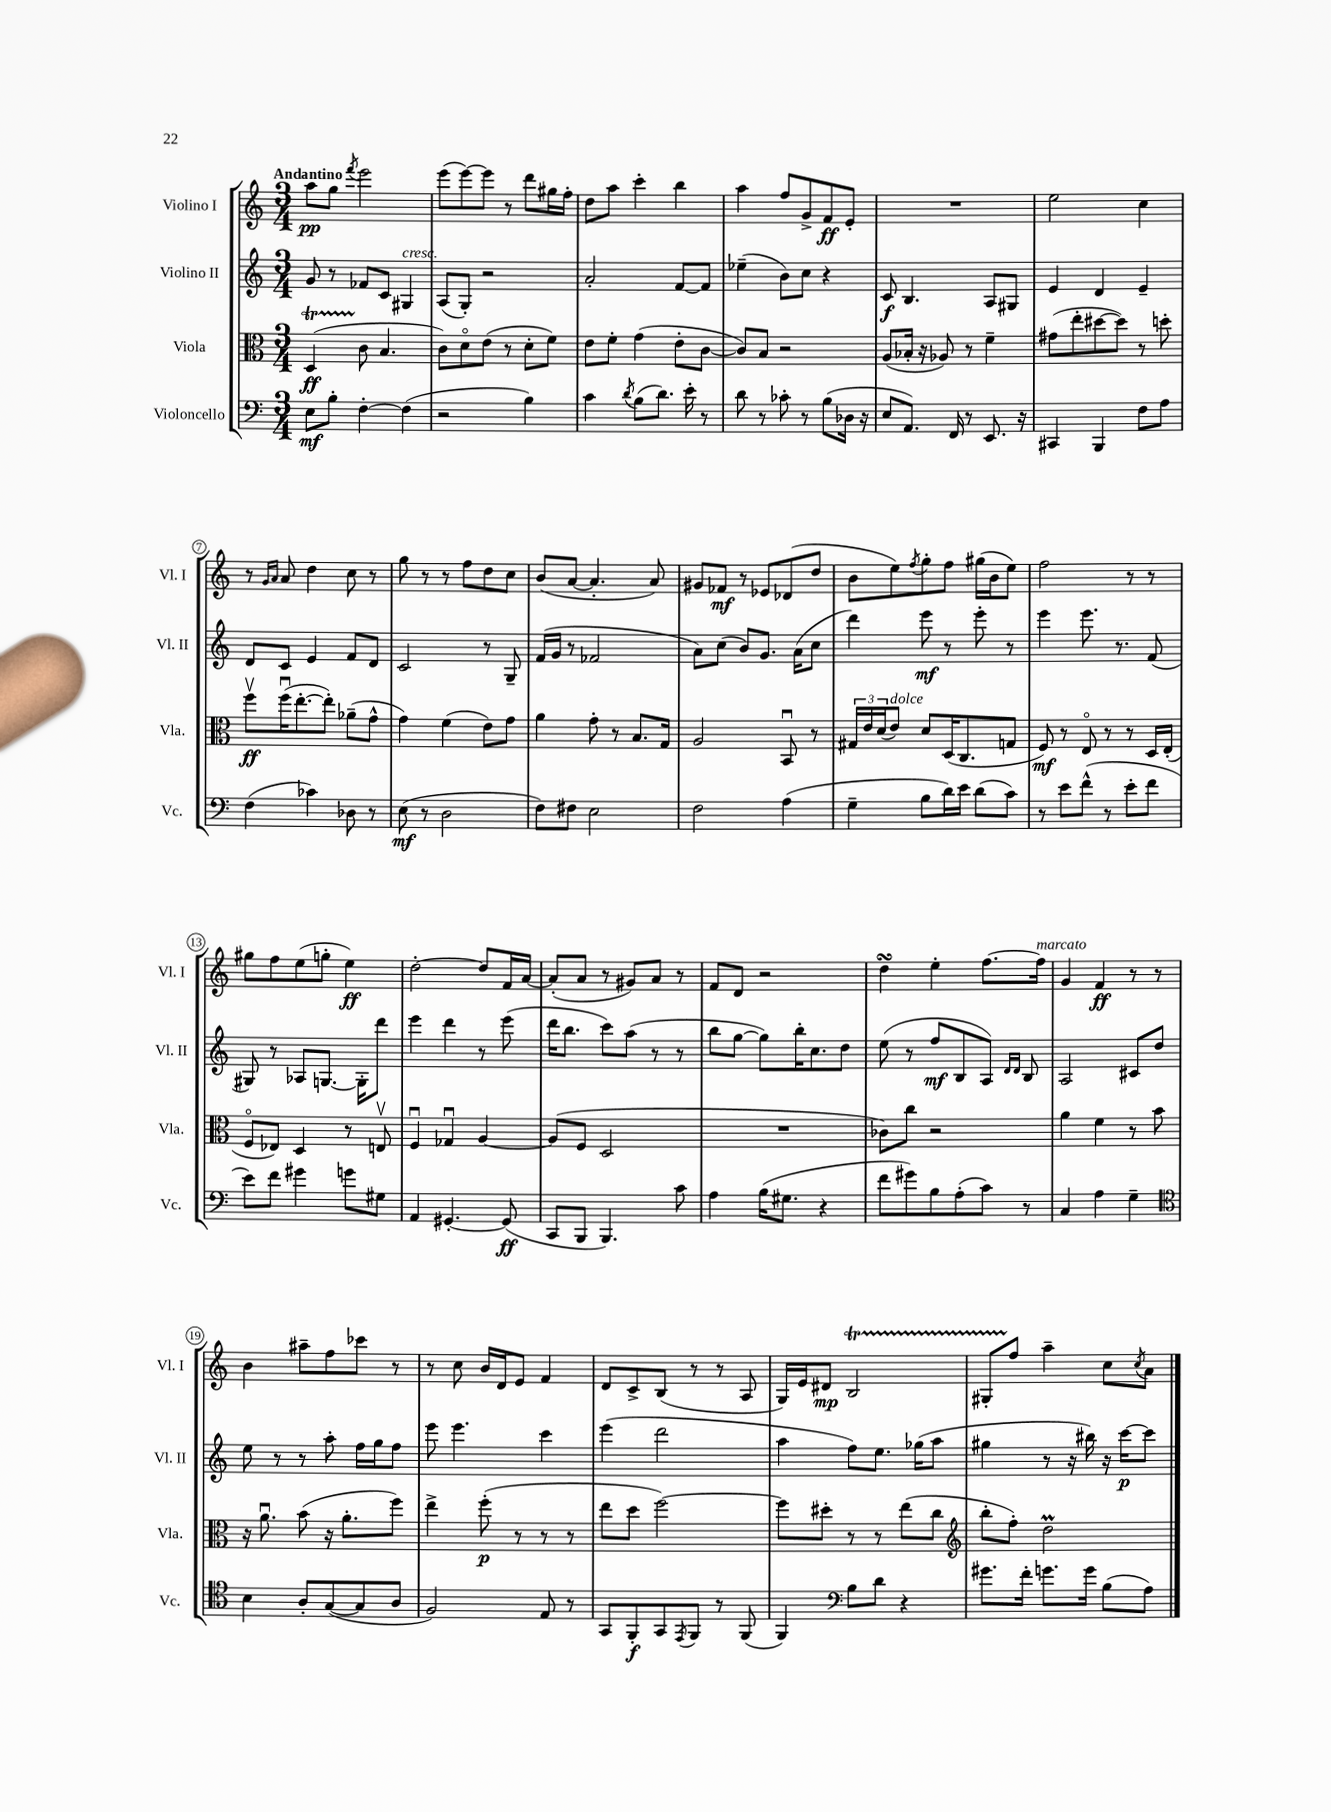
<<
\new StaffGroup <<
\new Staff = "s0" \with { instrumentName = "Violino I" shortInstrumentName = "Vl. I" } {
    \clef treble \key c \major \numericTimeSignature \time 3/4 \tempo "Andantino"
    a''8\pp g''8 \acciaccatura { f'''8 } e'''2 |
    e'''8( e'''8~) e'''8 r8 d'''8 gis''16 f''16-. |
    d''8 a''8 c'''4-. b''4 |
    a''4 f''8 g'8-> f'8\ff e'8-. |
    R2. |
    e''2 c''4 |
    r8 \grace { g'16 a'16 } a'8 d''4 c''8 r8 |
    g''8 r8 r8 f''8 d''8 c''8 |
    b'8( a'8~ a'4.-. a'8) |
    gis'8 fes'8\mf r8 ees'8 des'8( d''8 |
    b'8 e''8) \acciaccatura { f''8 } g''8-. f''8 gis''16( b'16 e''8) |
    f''2 r8 r8 |
    gis''8 f''8 e''8( g''8-. e''4\ff) |
    d''2~-. d''8 f'16 a'16~ |
    a'8-.( a'8 r8 gis'8) a'8 r8 |
    f'8 d'8 r2 |
    d''4\turn e''4-. f''8.~ f''16^\markup { \italic "marcato" } |
    g'4 f'4\ff r8 r8 |
    b'4 ais''8-- f''8 ces'''8 r8 |
    r8 c''8 b'16 d'16 e'8 f'4 |
    d'8 c'8-> b8( r8 r8 a8 |
    g16) e'16 dis'8\mp b2\startTrillSpan |
    gis8-. f''8\stopTrillSpan a''4-- c''8 \acciaccatura { c''8 } a'8 \bar "|." |
}
\new Staff = "s1" \with { instrumentName = "Violino II" shortInstrumentName = "Vl. II" } {
    \clef treble \key c \major \numericTimeSignature \time 3/4
    g'8 r8 fes'8 c'8 gis4^\markup { \italic "cresc." } |
    a8( g8-.) r2 |
    a'2-. f'8~ f'8 |
    ees''4--( b'8) c''8 r4 |
    c'8\f b4. a8 gis8 |
    e'4 d'4 e'4-- |
    d'8 c'8 e'4 f'8 d'8 |
    c'2 r8 g8-- |
    f'16( g'16 r8 fes'2 |
    a'8) c''8( b'8) g'8. a'16( c''8 |
    d'''4) e'''8\mf r8 e'''8-. r8 |
    e'''4 e'''8. r8. f'8( |
    gis8) r8 aes8 g8.~ g16-. d'''8 |
    e'''4 d'''4 r8 e'''8( |
    d'''16 b''8. c'''8) a''8( r8 r8 |
    b''8 g''8~ g''8) b''16-. c''8. d''8 |
    e''8( r8 f''8\mf b8 a8) \grace { d'16 d'16 } b8 |
    a2 cis'8 d''8 |
    e''8 r8 r8 a''8-. f''16 g''16 f''8 |
    e'''8 e'''4. c'''4 |
    e'''4( d'''2 |
    a''4 f''8) e''8. ges''16( a''8 |
    gis''4 r8 r16 bis''16) r16 c'''16~\p c'''8 \bar "|." |
}
\new Staff = "s2" \with { instrumentName = "Viola" shortInstrumentName = "Vla." } {
    \clef alto \key c \major \numericTimeSignature \time 3/4
    d4\startTrillSpan\ff( c'8\stopTrillSpan b4. |
    c'8) d'8\flageolet e'8( r8 d'8-. f'8) |
    e'8 f'8-. g'4( e'8-. c'8~ |
    c'8) b8 r2 |
    a8( bes16-. r16 aes8) r8 f'4-- |
    gis'8( e''8-. dis''8~ dis''8) r8 d''8-. |
    f''8\upbow\ff f''16\downbow( e''8.~-. e''8-.) aes'8--( g'8-^ |
    g'4) f'4( e'8) g'8 |
    a'4 g'8-. r8 b8. g16 |
    a2 b,8\downbow r8 |
    \tuplet 3/2 { gis16 e'16 d'16( } e'8^\markup { \italic "dolce" }) d'8 d16( c8. g8 |
    f8\mf) r8 e8\flageolet r8 r8 d16 e16-.( |
    f8\flageolet ees8) d4 r8 e8\upbow |
    f4\downbow ges4\downbow a4~ |
    a8( f8 d2 |
    R2. |
    ces'8) c''8 r2 |
    a'4 f'4 r8 b'8 |
    r16 a'8.\downbow b'8( r16 a'8.-. f''8) |
    e''4-> f''8-.\p( r8 r8 r8 |
    e''8 d''8 f''2~) |
    f''8 dis''8-. r8 r8 e''8( c''8 |
    \clef treble b''8-. f''8-.) d''2\prall \bar "|." |
}
\new Staff = "s3" \with { instrumentName = "Violoncello" shortInstrumentName = "Vc." } {
    \clef bass \key c \major \numericTimeSignature \time 3/4
    e8\mf b8-. f4~-. f4( |
    r2 b4) |
    c'4 \acciaccatura { d'8 } b8( d'8.) e'16-. r8 |
    d'8 r8 ces'8-. r8 b8( des16 r16 |
    e8 a,8.) f,16 r8 e,8. r16 |
    cis,4 b,,4 f8 a8 |
    f4( ces'4) des8 r8 |
    e8\mf( r8 d2 |
    f8) fis8 e2 |
    f2 a4( |
    g4-- b8 d'16) e'16 d'8( c'8) |
    r8 e'8 f'8-^( r8 e'8-. f'8 |
    e'8) f'8 gis'4 g'8 gis8 |
    a,4 gis,4.~-. gis,8\ff( |
    c,8 b,,8 b,,4.) c'8 |
    a4 b16( gis8. r4 |
    f'8 gis'8) b8 a8-.( c'8) r8 |
    c4 a4 g4-- |
    \clef tenor b4 a8-. g8~( g8 a8 |
    f2) e8 r8 |
    g,8 f,8-.\f g,8 \acciaccatura { e,8 } f,8 r8 f,8( |
    f,4) \clef bass b8 d'8 r4 |
    gis'8. f'16-. g'8. g'16 b8( a8) \bar "|." |
}
>>
>>
\layout { \context { \Score \override BarNumber.stencil = #(make-stencil-circler 0.1 0.3 ly:text-interface::print) } }
